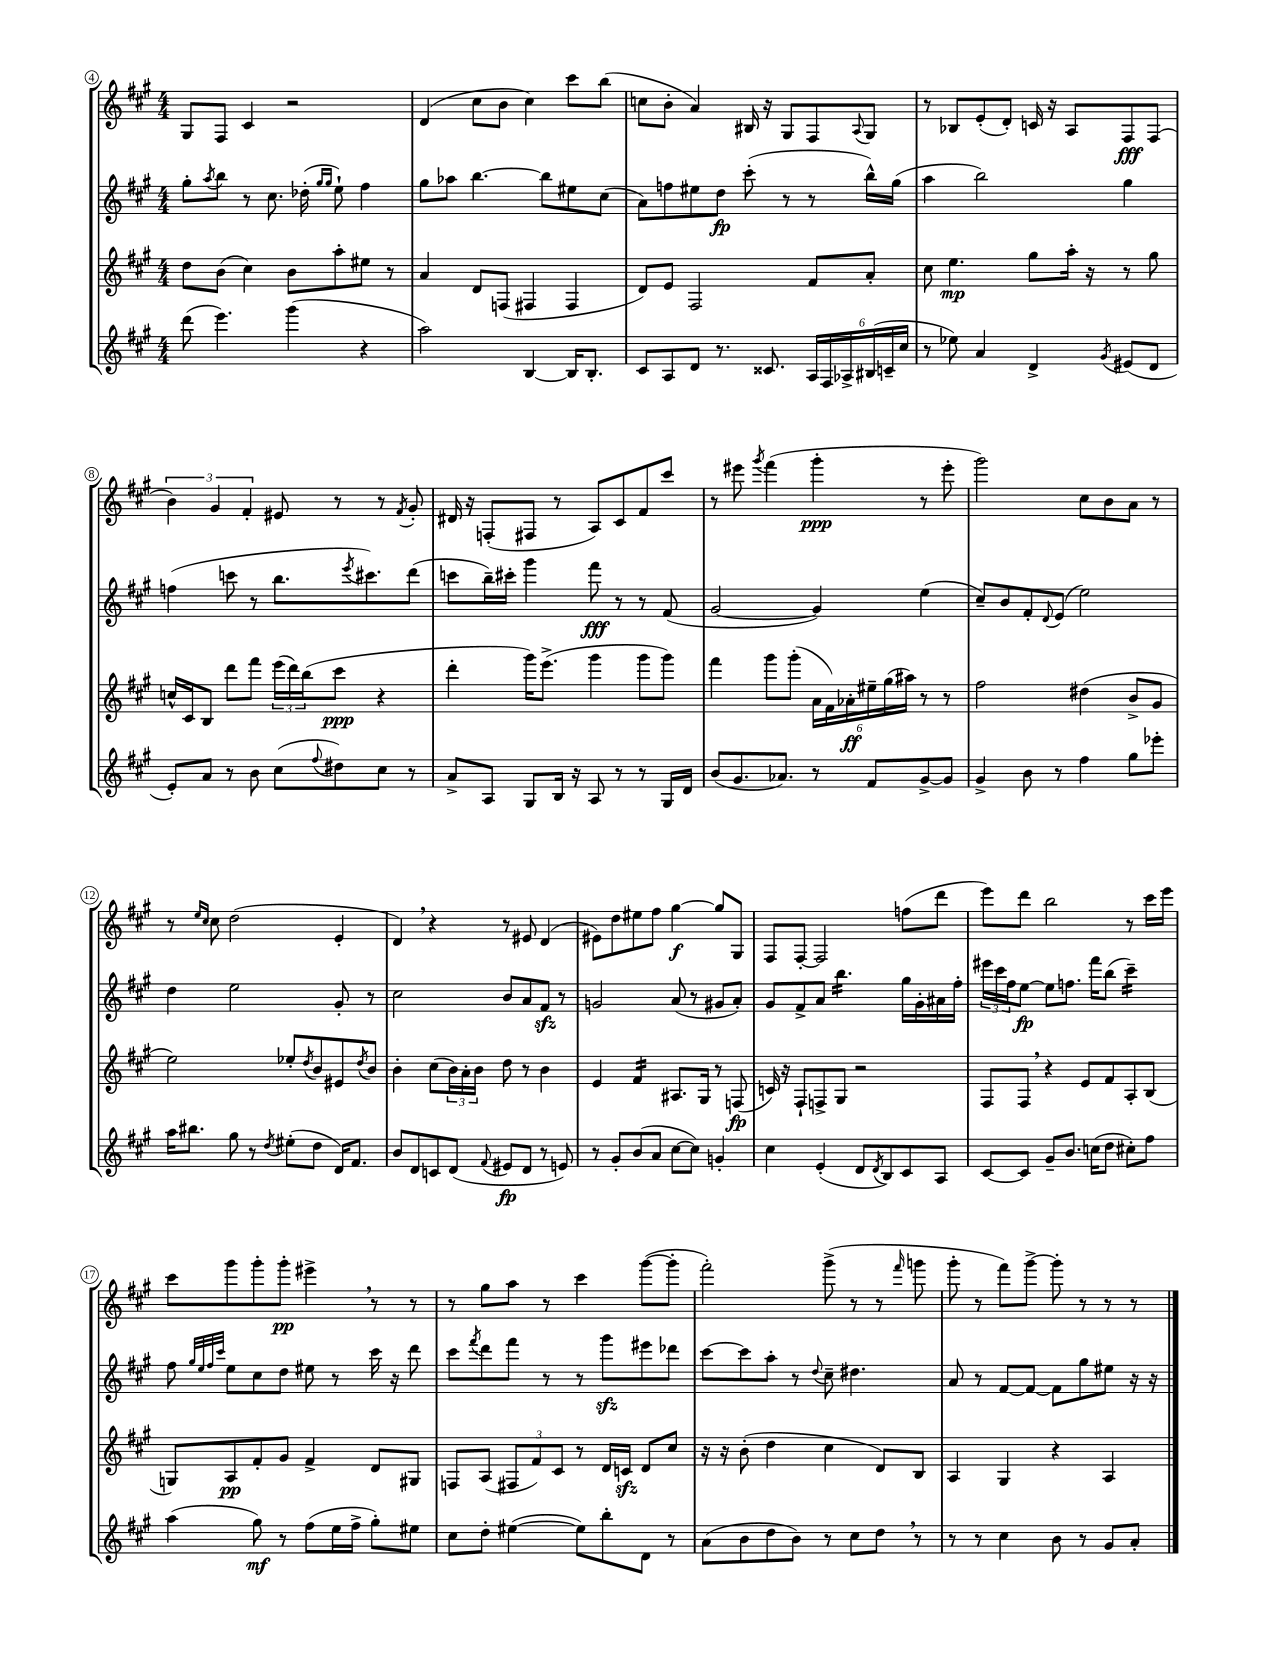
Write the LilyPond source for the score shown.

<<
\new StaffGroup <<
\new Staff = "s0" {
    \clef treble \key a \major \numericTimeSignature \time 4/4
    gis8 fis8 cis'4 r2 |
    d'4( cis''8 b'8 cis''4) cis'''8 b''8( |
    c''8 b'8-. a'4) bis16 r16 gis8 fis8 \appoggiatura { a8 } gis8 |
    r8 bes8 e'8-.( d'8-.) c'16 r16 a8 fis8\fff fis8( |
    \tuplet 3/2 { b'4) gis'4 fis'4-. } eis'8 r8 r8 \acciaccatura { fis'8 } gis'8-. |
    dis'16 r16 f8-.( fis8 r8 a8) cis'8 fis'8 cis'''8 |
    r8 eis'''8 \acciaccatura { gis'''8 } fis'''4( gis'''4-.\ppp r8 eis'''8-. |
    gis'''2) cis''8 b'8 a'8 r8 |
    r8 \grace { e''16 cis''16 } cis''8 d''2( e'4-. |
    d'4) \breathe r4 r8 eis'8 d'4( |
    eis'8) d''8 eis''8 fis''8 gis''4~\f gis''8 gis8 |
    fis8 fis8~-. fis2 f''8( d'''8 |
    e'''8) d'''8 b''2 r8 cis'''16 e'''16 |
    cis'''8 gis'''8 gis'''8-. gis'''8-.\pp eis'''4-> \breathe r8 r8 |
    r8 gis''8 a''8 r8 cis'''4 gis'''8~( gis'''8-. |
    fis'''2-.) gis'''8->( r8 r8 \grace { fis'''16 } g'''8 |
    gis'''8-. r8 fis'''8) gis'''8~-> gis'''8-. r8 r8 r8 \bar "|." |
}
\new Staff = "s1" {
    \clef treble \key a \major \numericTimeSignature \time 4/4
    gis''8-. \acciaccatura { a''8 } b''8 r8 cis''8. des''16-.( \grace { gis''16 gis''16 } e''8-!) fis''4 |
    gis''8 aes''8 b''4.~ b''8 eis''8 cis''8( |
    a'8) f''8 eis''8 d''8\fp cis'''8-.( r8 r8 b''16-^) gis''16( |
    a''4 b''2) gis''4 |
    f''4( c'''8 r8 b''8. \acciaccatura { e'''8 } cis'''8.) d'''8( |
    c'''8 b''16--) cis'''16-. gis'''4 fis'''8\fff r8 r8 fis'8( |
    gis'2~ gis'4) e''4( |
    cis''8--) b'8 fis'8-. \appoggiatura { d'8 } e'8( e''2) |
    d''4 e''2 gis'8-. r8 |
    cis''2 b'8 a'8 fis'8\sfz r8 |
    g'2 a'8( r8 gis'8 a'8-.) |
    gis'8 fis'8-> a'8 b''4.:16 gis''16 gis'16-. ais'16 fis''16-. |
    \tuplet 3/2 { eis'''16 cis'''16 fis''16 } e''8~\fp e''8 f''8. fis'''16 b''8( cis'''4:16--) |
    fis''8 \grace { gis''32 e''32 fis''32 cis'''32 } e''8 cis''8 d''8 eis''8 r8 cis'''16 r16 d'''8 |
    cis'''8 \acciaccatura { fis'''8 } d'''8 fis'''8 r8 r8 gis'''8\sfz eis'''8 des'''8 |
    cis'''8~ cis'''8 a''8-. r8 \appoggiatura { d''8 } cis''8-- dis''4. |
    a'8 r8 fis'8~ fis'8~ fis'8 gis''8 eis''8 r16 r16 \bar "|." |
}
\new Staff = "s2" {
    \clef treble \key a \major \numericTimeSignature \time 4/4
    d''8 b'8( cis''4) b'8 a''8-. eis''8 r8 |
    a'4 d'8 f8( fis4 fis4 |
    d'8) e'8 fis2 fis'8 a'8-. |
    cis''8 e''4.\mp gis''8 a''16-. r16 r8 gis''8 |
    c''16-^ cis'16 b8 d'''8 fis'''8 \tuplet 3/2 { e'''16( d'''16) b''16( } cis'''8\ppp r4 |
    d'''4-. gis'''16) e'''8.->( gis'''4 gis'''8 gis'''8) |
    fis'''4 gis'''8 gis'''8-.( \tuplet 6/4 { a'16 fis'16) aes'16-.\ff eis''16-- gis''16( ais''16) } r8 r8 |
    fis''2 dis''4( b'8-> gis'8 |
    e''2) ees''8-. \acciaccatura { d''8 } b'8 eis'8 \acciaccatura { d''8 } b'8 |
    b'4-. cis''8( \tuplet 3/2 { b'16) a'16-. b'16 } d''8 r8 b'4 |
    e'4 fis'4:16 ais8. gis16 r8 f8\fp( |
    c'16) r16 fis8-! f8-> gis8 r2 |
    fis8 fis8 \breathe r4 e'8 fis'8 a8-. b8( |
    g8) a8\pp fis'8-. gis'8 fis'4-> d'8 gis8 |
    f8 a8( \tuplet 3/2 { fis8 fis'8) cis'8 } r8 d'16 c'16\sfz d'8 cis''8 |
    r16 r16 b'8-.( d''4 cis''4 d'8) b8 |
    a4 gis4 r4 a4 \bar "|." |
}
\new Staff = "s3" {
    \clef treble \key a \major \numericTimeSignature \time 4/4
    d'''8( e'''4.) gis'''4( r4 |
    a''2) b4~ b16 b8.-. |
    cis'8 a8 d'8 r8. cisis'8. \tuplet 6/4 { a16 fis16 aes16-> bis16( c'16-- cis''16 } |
    r8 ees''8) a'4 d'4-> \acciaccatura { gis'8 } eis'8( d'8 |
    e'8-.) a'8 r8 b'8 cis''8( \appoggiatura { fis''8 } dis''8) cis''8 r8 |
    a'8-> a8 gis8 b16 r16 a8 r8 r8 gis16 d'16 |
    b'8( gis'8. aes'8.) r8 fis'8 gis'8~-> gis'8 |
    gis'4-> b'8 r8 fis''4 gis''8 ees'''8-. |
    a''16 bis''8. gis''8 r8 \acciaccatura { d''8 } eis''8-.( d''8 d'16) fis'8. |
    b'8 d'8 c'8 d'8( \appoggiatura { fis'8 } eis'8\fp d'8 r8 e'8) |
    r8 gis'8-. b'8( a'8 cis''8~ cis''8) g'4-. |
    cis''4 e'4-.( d'8 \acciaccatura { d'8 } b8) cis'8 a8 |
    cis'8~ cis'8 gis'8-- b'8. c''16( d''8 cis''8-.) fis''8 |
    a''4( gis''8\mf) r8 fis''8( e''16 fis''16-> gis''8-.) eis''8 |
    cis''8 d''8-. eis''4~( eis''8) b''8-. d'8 r8 |
    a'8( b'8 d''8 b'8) r8 cis''8 d''8 \breathe r8 |
    r8 r8 cis''4 b'8 r8 gis'8 a'8-. \bar "|." |
}
>>
>>
\layout { \context { \Score currentBarNumber = #4 \override BarNumber.stencil = #(make-stencil-circler 0.1 0.3 ly:text-interface::print) } }
